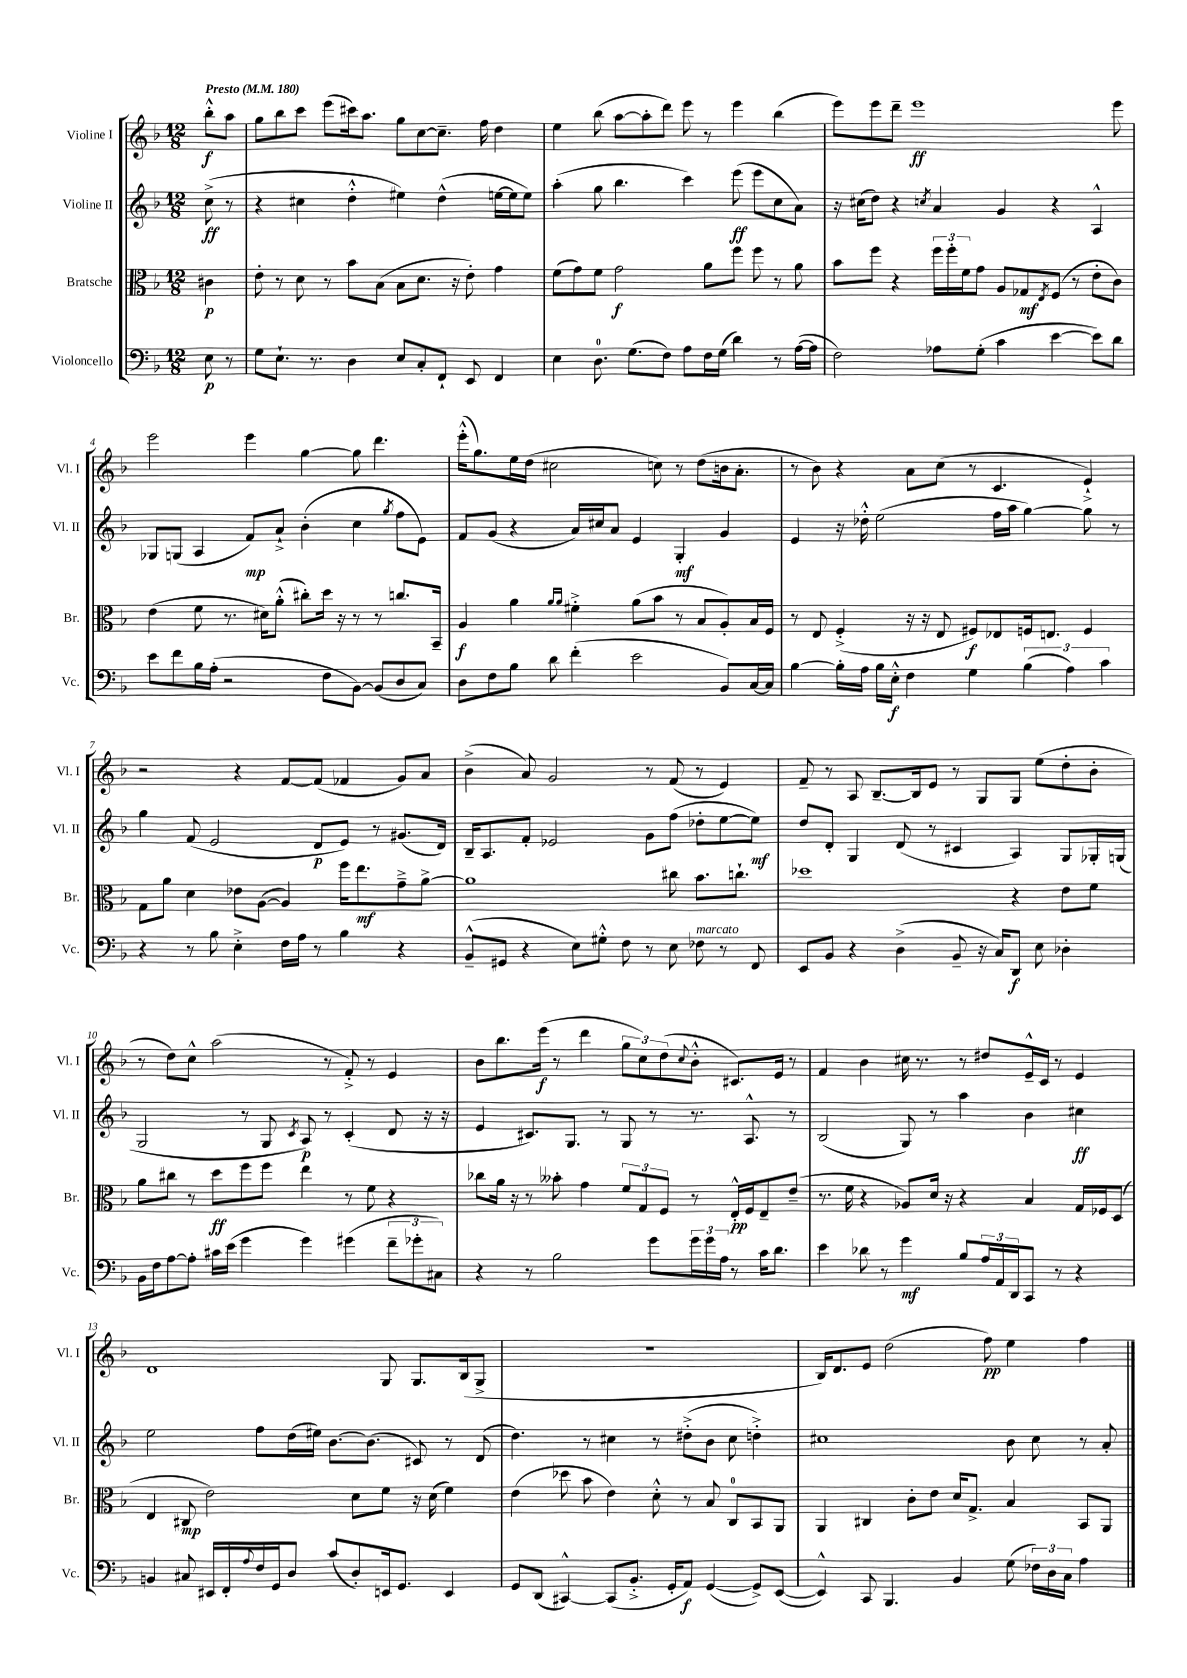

**kern	**kern	**kern	**kern
*staff4	*staff3	*staff2	*staff1
*clefF4	*clefC3	*clefG2	*clefG2
*k[b-]	*k[b-]	*k[b-]	*k[b-]
*M12/8	*M12/8	*M12/8	*M12/8
*MM180	*MM180	*MM180	*MM180
8E	4c#	(8cc^	8bb-'^^
8r	.	8r	8aa
=	=	=	=
8G	8e'	4r	8gg
8.E`	8r	.	8bb-
.	8d	4cc#	8ccc
8.r	.	.	.
.	8r	.	(8eee
4D	8b-	4dd'^^	16ccc#)
.	.	.	8.aa
.	(8B-	.	.
8E	8B-	4ee#)	8gg
8C'	8.d	.	[8cc
8FF`	.	(4dd^^	8.cc~]
.	16r	.	.
8EE	8e')	.	.
.	.	.	16ff
4FF	4g	[16ee	4dd
.	.	16ee]	.
.	.	8ee)	.
=	=	=	=
4E	(8f	(4aa'	4ee
.	8g)	.	.
8.D	8f	8gg	(8bb-
.	2g	4.bb-	[8aa
(8.G	.	.	.
.	.	.	8aa']
8F)	.	.	8ddd)
8A	.	4ccc)	8eee
16F	8a	.	8r
(16G	.	.	.
4d)	8ff	(8eee	4eee
.	8ff	8eee	.
8r	8r	8cc	(4bb-
([16A	8a	8a)	.
16A]	.	.	.
=	=	=	=
2F)	8b-	16r	8eee)
.	.	(16cc#	.
.	8ff	8dd)	8eee
.	4r	4r	8ddd~
.	.	.	1eee
.	.	8qcc	.
8A-	24ff	4a	.
.	24ff'	.	.
.	24f	.	.
(8G'	8g	.	.
4c	8A	4g	.
.	8G-	.	.
.	8qE	.	.
[4e	(8F	4r	.
.	8r	.	.
8e])	8e'	4A^^	.
8d	8c)	.	8eee
=	=	=	=
8e	(4e	8G-	2eee
8f	.	(8G	.
16B-	8f	4A	.
(16A'	.	.	.
2r	8.r	.	.
.	.	8f)	4eee
.	16d#)	.	.
.	(8a'^^	8a`^	.
.	8cc#')	(4b-'	[4gg
8F	16dd	.	.
.	16r	.	.
[8BB-)	8r	4cc	8gg]
(8BB-]	8r	.	4.ddd
.	.	8qgg	.
8D	8.cc	8ff	.
8C)	.	8e)	.
.	16BB-~	.	.
=	=	=	=
8D	4A	8f	(16eee'^^
.	.	.	8.gg)
8F	.	(8g	.
8B-	4a	4r	16ee
.	.	.	(16dd
8d	.	.	2cc#
.	16qqa	.	.
.	16qqa	.	.
(4f'	4f#'^	16a)	.
.	.	16cc#	.
.	.	8a	.
2e	(8a	4e	.
.	8b-	.	8cc)
.	8r	4G'	8r
.	8B-	.	(8dd
8BB-)	8A')	4g	16b
.	.	.	8.a'
[16C	16B-	.	.
16C]	16F	.	.
=	=	=	=
[4B-	8r	4e	8r
.	8E	.	8b-)
16B-']	(4F'^	16r	4r
16A	.	16dd-'^^	.
16B-	.	(2ee	.
16E'^^	.	.	.
4F	16r	.	8a
.	16r	.	.
.	8E	.	(8cc
4G	8F#)	.	8r
.	8E-	16ff	4.c
.	.	16aa	.
(6B-	16F	[4gg)	.
.	8.E	.	.
6A)	.	.	.
.	4F	8gg]	4e`^)
6c	.	.	.
.	.	8r	.
=	=	=	=
4r	8G	4gg	2r
.	8a	.	.
8r	4d	(8f	.
8B-	.	2e	.
4E'^	8e-	.	4r
.	([8A	.	.
16F	4A])	.	[8f
16A	.	.	.
8r	.	8d	(8f]
4B-	16ff	8e)	4f-
.	8.ee	.	.
.	.	8r	.
4r	8g~^	(8.g#	8g)
.	[8a^	.	8a
.	.	16d)	.
=	=	=	=
(8BB-~^^	1a]	16B-~	(4b-^
.	.	8.A	.
8GG#	.	.	.
4r	.	8f'	8a)
.	.	2e-	2g
8E)	.	.	.
8G#'^^	.	.	.
8F	.	.	.
8r	.	8g	8r
8E	8cc#	(8ff	(8f
8F-	8.b-	8dd-'	8r
8r	.	[8ee	4e)
.	8.cc`	.	.
8FF	.	8ee])	.
=	=	=	=
8EE	1dd-	8dd	8f~
8BB-	.	8d'	8r
4r	.	4G	8A
.	.	.	[8.B-~
(4D^	.	(8d	.
.	.	.	16B-]
.	.	8r	8e
8BB-~	.	4c#	8r
16r	.	.	8G
16C)	.	.	.
8DD	4r	4A)	8G
8E	.	.	(8ee
4D-'	8e	8G	8dd'
.	8f	16G-'	8b-'
.	.	(16G	.
=	=	=	=
16BB-	8a	2G	8r
16F	.	.	.
[8A	8cc#	.	8dd)
8A']	8r	.	8cc^^
16c#	8dd	.	(2aa
(16e	.	.	.
4g	8ff	8r	.
.	8ff	8G	.
.	.	8qc	.
4g)	4ee	8A)	.
.	.	8r	8r
(4g#	8r	(4c'	8f'^)
.	8f	.	8r
12f~	4r	8d	4e
12g-'	.	.	.
.	.	16r	.
12C#)	.	.	.
.	.	16r	.
=	=	=	=
4r	8cc-	4e	8b-
.	16a	.	8.bb-
.	16r	.	.
8r	8r	8.c#)	.
.	.	.	(16eee
2B-	8b--'	.	8r
.	.	8.G	.
.	4g	.	4ddd
.	.	8r	.
.	12f	8G	12gg
.	12G	.	12cc)
8g	.	8r	.
.	12F	.	(12dd
.	.	.	8qqcc
24g	8r	8.r	8b-'^^
24g	.	.	.
24A	.	.	.
8r	16E'^^	.	8.c#)
.	16F	8.A^^	.
16c	8E~	.	.
8.d	.	.	16e
.	(8e~	8r	8r
=	=	=	=
4e	8.r	(2B-	4f
.	16f	.	.
8d-	4r	.	4b-
8r	.	.	.
4g	8A-)	8G)	16cc#
.	.	.	8.r
.	16d	8r	.
.	16r	.	.
8B-	4r	4aa	8r
24A	.	.	8dd#
24AA	.	.	.
24DD	.	.	.
8CC	4B-	4b-	16e~^^
.	.	.	16c
8r	.	.	8r
4r	16G	4cc#	4e
.	16F-	.	.
.	(8D	.	.
=	=	=	=
4BB	4E	2ee	1d
8C#	8C#	.	.
16EE#	2e)	.	.
16FF'	.	.	.
8qqA	.	.	.
16F	.	8ff	.
16GG	.	.	.
8D	.	(16dd	.
.	.	16ee#)	.
(8c	.	[8.b-	.
8D')	8d	.	.
.	.	(8.b-]	.
16EE	8f	.	8G
8.GG	.	.	.
.	16r	8c#)	8.G
.	(16d	.	.
4EE	4f)	8r	.
.	.	.	(16B-
.	.	(8d	8G^
=	=	=	=
8GG	(4e	4.dd)	1.r
(8DD	.	.	.
[4CC#^^)	8dd-	.	.
.	8b-	8r	.
(8CC#]	4e)	4cc#	.
8.BB-'^	.	.	.
.	8d'^^	8r	.
16GG'	.	.	.
8AA)	8r	(8dd#'^	.
([4GG	8B-	8b-	.
.	8C	8cc#	.
8GG^])	8BB-	4dd'^)	.
([8EE	8AA	.	.
=	=	=	=
4EE^^])	4AA	1cc#	16B-)
.	.	.	8.d
8CC	4C#	.	8e
4.BBB-	.	.	(2dd
.	8c'	.	.
.	8e	.	.
4BB-	16d	.	.
.	8.G^	.	.
.	.	.	8ff)
(8G	4B-	8b-	4ee
24F-)	.	8cc#	.
24D	.	.	.
24C	.	.	.
4A	8BB-	8r	4ff
.	8AA	8a'	.
==	==	==	==
*-	*-	*-	*-
